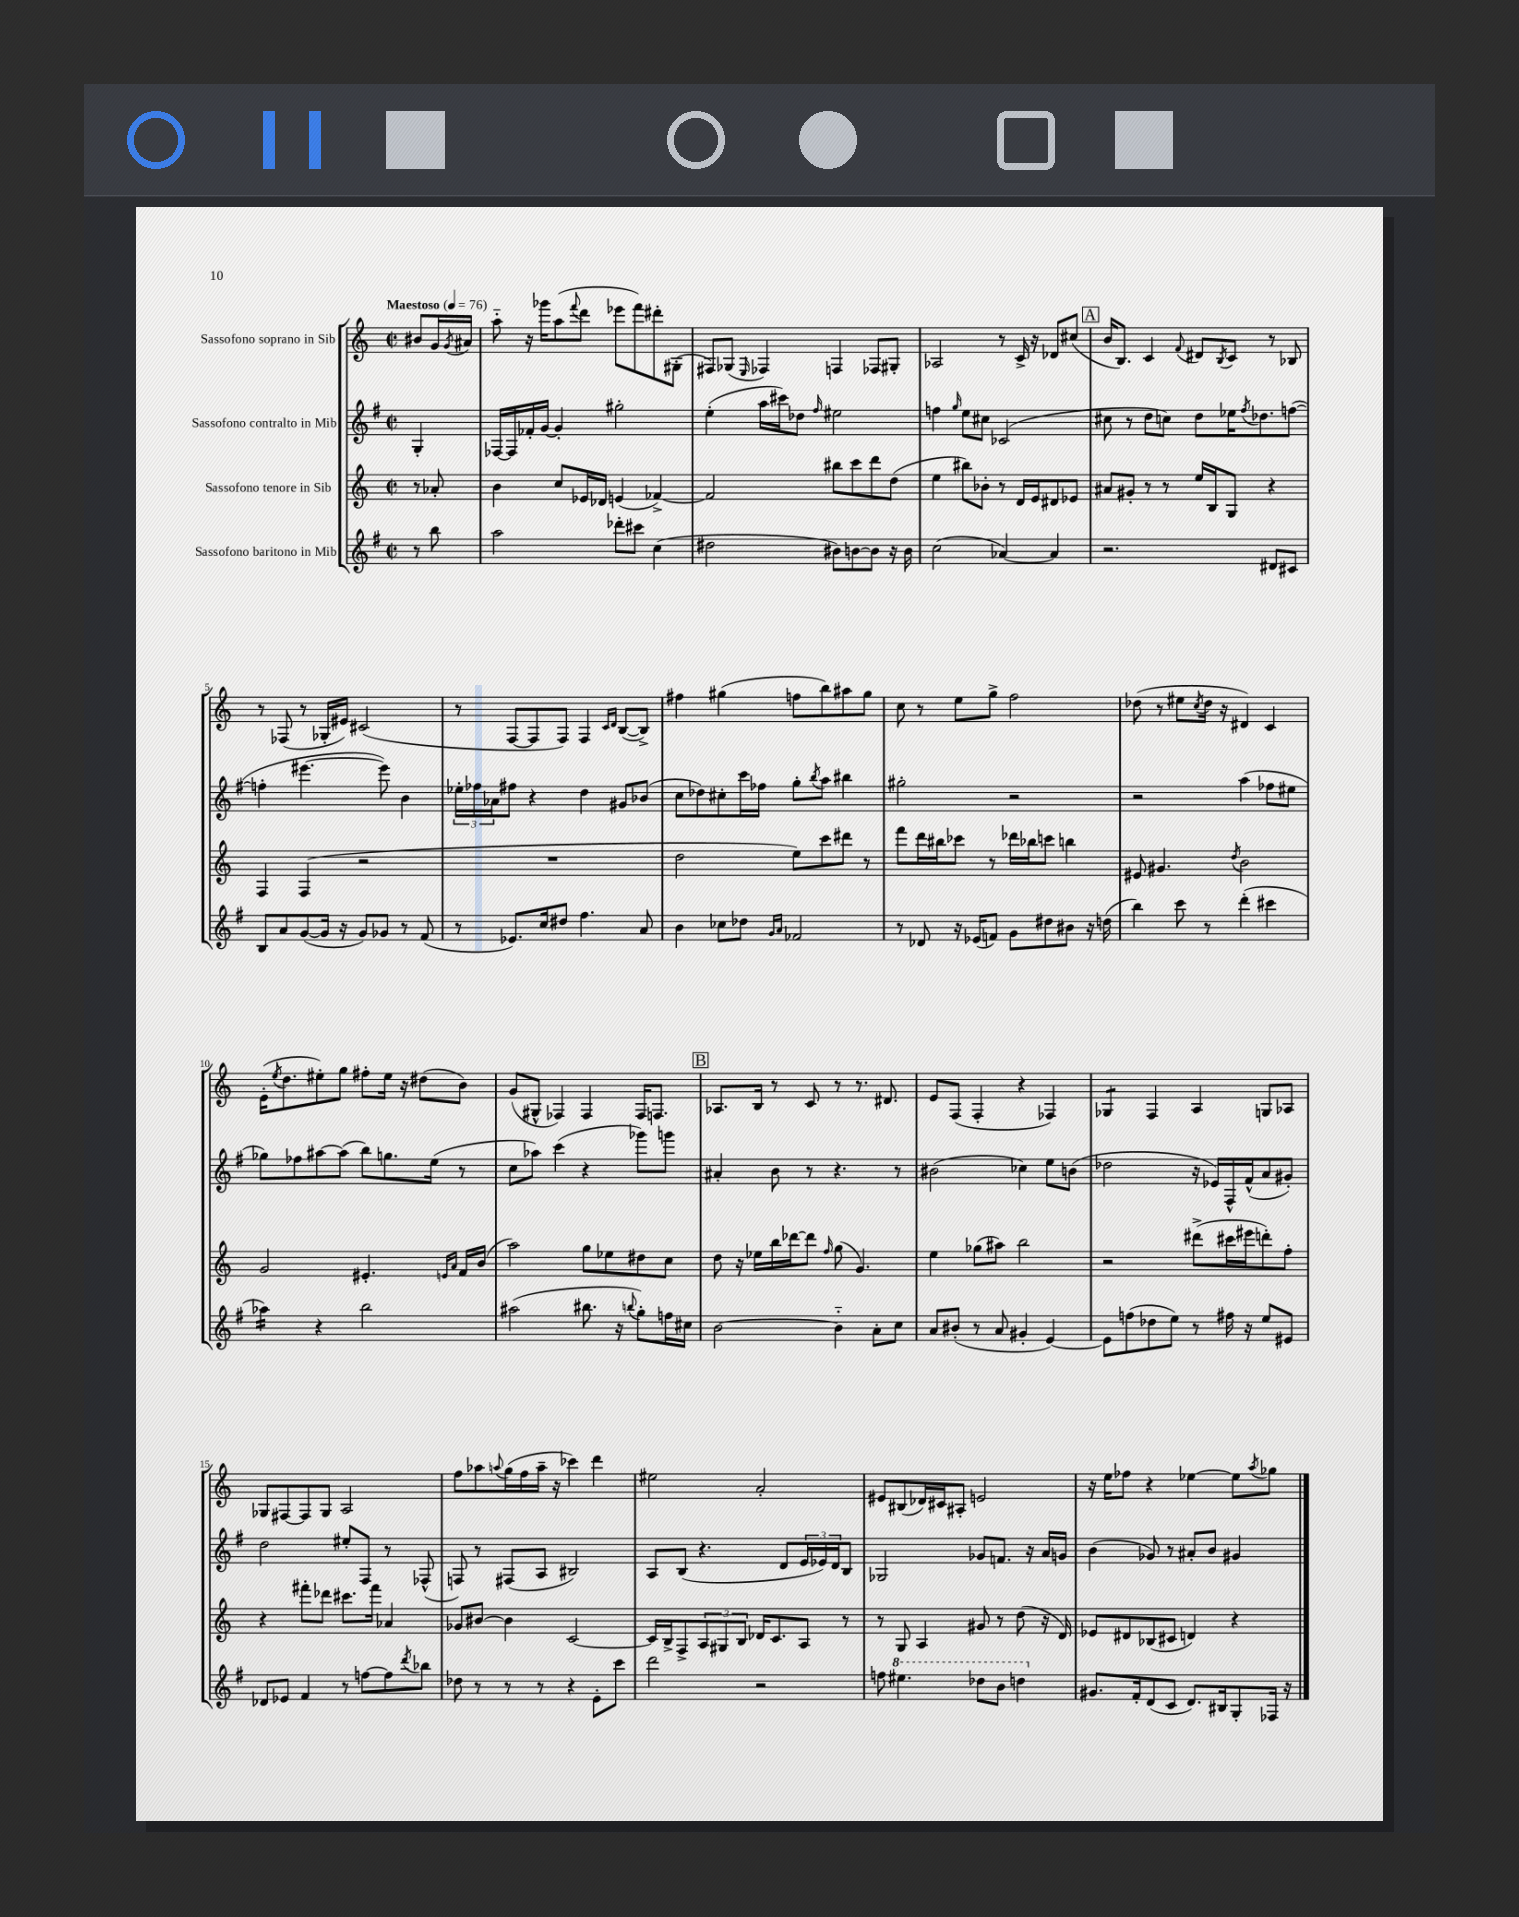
<<
\new StaffGroup <<
\new Staff = "s0" \with { instrumentName = "Sassofono soprano in Sib" } {
    \clef treble \key c \major \defaultTimeSignature \time 2/2 \partial 4 \tempo "Maestoso" 4 = 76
    bis'8 g'16 \acciaccatura { g'8 } ais'16 |
    a''8-_ r16 ges'''16 a''8( \appoggiatura { f'''8 } d'''8 ees'''8 f'''8) dis'''8-. gis8-.( |
    fis8) ges8( \grace { e16 } fes4) f4 fes8 gis8-. |
    aes2 r8 c'16-> r16 des'8 cis''8( |
    \mark \markup { \box "A" } b'16 b8.) c'4 \appoggiatura { f'8 } dis'8 \acciaccatura { b8 } c'8 r8 bes8 |
    r8 fes8( r8 ges16-. eis'16) cis'2( |
    r8 f8~ f8 f8) f4 \grace { c'16 d'16 } b8~( b8->) |
    fis''4 gis''4( f''8 b''8) ais''8 gis''8 |
    c''8 r8 e''8 g''8-> f''2 |
    des''8( r8 eis''8 \acciaccatura { c''8 } des''16 r16 dis'4) c'4 |
    e'16-.( \acciaccatura { e''8 } d''8. eis''8-.) g''8 fis''8-. eis''16 r16 dis''8( b'8) |
    g'8( gis8-^ fes4) fes4 fes16 f8. |
    \mark \markup { \box "B" } aes8. b16 r8 c'8 r8 r8. dis'8. |
    e'8 f8( f4-. r4 fes4) |
    ges4:8 f4 a4 g8 aes8 |
    ges8 fis8~ fis8 ges8 a2 |
    f''8 aes''8 \appoggiatura { a''8 } g''16( f''16 a''16-- r16 ces'''4) d'''4 |
    eis''2 a'2-. |
    eis'8 bis8( des'16) cis'16 ais8-. e'2 |
    r16 e''16 fes''8 r4 ees''4~ ees''8 \acciaccatura { a''8 } ges''8 \bar "|." |
}
\new Staff = "s1" \with { instrumentName = "Sassofono contralto in Mib" } {
    \clef treble \key g \major \defaultTimeSignature \time 2/2 \partial 4
    g4-. |
    fes16~ fes16 fes'16-. g'16~ g'4-. gis''2-. |
    e''4-.( a''16 cis'''16) des''8 \grace { fis''16 } eis''2 |
    f''4 \grace { g''16 } e''8 cis''8 ces'2( |
    \mark \markup { \box "A" } cis''8 r8 d''8 c''8) d''8 ees''16 \acciaccatura { fis''8 } des''8. f''8~( |
    f''4-. eis'''4.~ eis'''8) b'4 |
    \tuplet 3/2 { ees''16-. fes''16 aes'16 } fis''8 r4 d''4 gis'8 bes'8( |
    c''8 des''8) cis''8-. c'''16 fes''16 g''8-. \acciaccatura { b''8 } a''8 bis''4 |
    gis''2-. r2 |
    r2 a''4( fes''8 eis''8 |
    ges''8) fes''8 ais''8~ ais''8( b''8) g''8. e''16( r8 |
    c''8 aes''8) c'''4( r4 ges'''8) g'''8 |
    \mark \markup { \box "B" } ais'4-. b'8 r8 r4. r8 |
    bis'2( ces''4) e''8 b'8( |
    des''2 r16 ees'16) fis16-^ fis'16-^( a'8 gis'8-.) |
    d''2 eis''8-. fis8 r8 fes8-^( |
    f8) r8 fis8( a8 bis2) |
    a8 b8( r4. d'8 \tuplet 3/2 { e'16 ees'16) d'16 } b8 |
    ges2 ges'8 f'8. r16 a'16 g'16 |
    b'4( ges'8) r8 ais'8-. b'8 gis'4 \bar "|." |
}
\new Staff = "s2" \with { instrumentName = "Sassofono tenore in Sib" } {
    \clef treble \key c \major \defaultTimeSignature \time 2/2 \partial 4
    r8 aes'8-. |
    b'4 c''8 ees'16 des'16 e'4( fes'4~->) |
    fes'2 bis''8 c'''8 d'''8 d''8( |
    e''4 bis''8) bes'8-. r8 d'16 e'16 dis'8 ees'8 |
    \mark \markup { \box "A" } ais'8 gis'8-. r8 r8 e''16 b16 g8 r4 |
    f4 f4( r2 |
    R1 |
    d''2 e''8) c'''8 dis'''8 r8 |
    f'''8 d'''16 bis''16 ces'''8 r8 des'''16 bes''16 c'''8 b''4 |
    eis'8 gis'4. \acciaccatura { d''8 } b'2 |
    g'2 eis'4.-. \grace { e'16 a'16 } f'16 b'16( |
    a''2) g''8 ees''8 dis''8 c''8 |
    \mark \markup { \box "B" } d''8 r16 ees''16 b''16 des'''16~ des'''8 \grace { f''16 } g''8( g'4.) |
    e''4 ges''8( ais''8) b''2 |
    r2 dis'''8->( cis'''16 eis'''16 d'''8-.) f''8-. |
    r4 fis'''8-. des'''8 cis'''8. fis'''16 aes'4 |
    ges'8 bis'8~ bis'4 c'2~ |
    c'16 b16-> f8-> \tuplet 3/2 { a8 gis8 b8 } des'16 c'8. a8 r8 |
    r8 g8 a4 gis'8 r8 d''8( r16 d'16) |
    ees'8 dis'8 bes8( cis'8 d'4) r4 \bar "|." |
}
\new Staff = "s3" \with { instrumentName = "Sassofono baritono in Mib" } {
    \clef treble \key g \major \defaultTimeSignature \time 2/2 \partial 4
    r8 b''8 |
    a''2 des'''8-. cis'''8 c''4( |
    dis''2 bis'8) b'8~ b'8 r16 b'16 |
    c''2( aes'4~) aes'4 |
    \mark \markup { \box "A" } r2. dis'8 cis'8 |
    b8 a'8 g'8~( g'16 r16 g'8) ges'8 r8 fis'8( |
    r8 ees'8.) c''16 dis''8 fis''4. a'8 |
    b'4 ces''8 des''8 \grace { g'16 a'16 } fes'2 |
    r8 des'8 r16 ees'16( f'8) g'8 dis''8 bis'8 r16 d''16( |
    b''4) c'''8 r8 d'''4-.( cis'''4 |
    aes''4:16) r4 b''2 |
    ais''2( bis''8. r16 \appoggiatura { b''8 } g''8-.) f''16 cis''16 |
    \mark \markup { \box "B" } b'2~ b'4-_ a'8-. c''8 |
    a'8 bis'8-.( r8 a'8 gis'4-. e'4~) |
    e'8 f''8( des''8 e''8) r8 fis''16 r16 e''8 eis'8 |
    des'8 ees'8 fis'4 r8 f''8~ f''8 \acciaccatura { d'''8 } bes''8 |
    des''8 r8 r8 r8 r4 e'8-. c'''8 |
    d'''2 r2 |
    f''8 \ottava #1 eis'''4. des'''8 b''8 d'''4 \ottava #0 |
    gis'8. fis'16-. d'8( c'8 d'8.) bis16 g8-. fes16 r16 \bar "|." |
}
>>
>>
